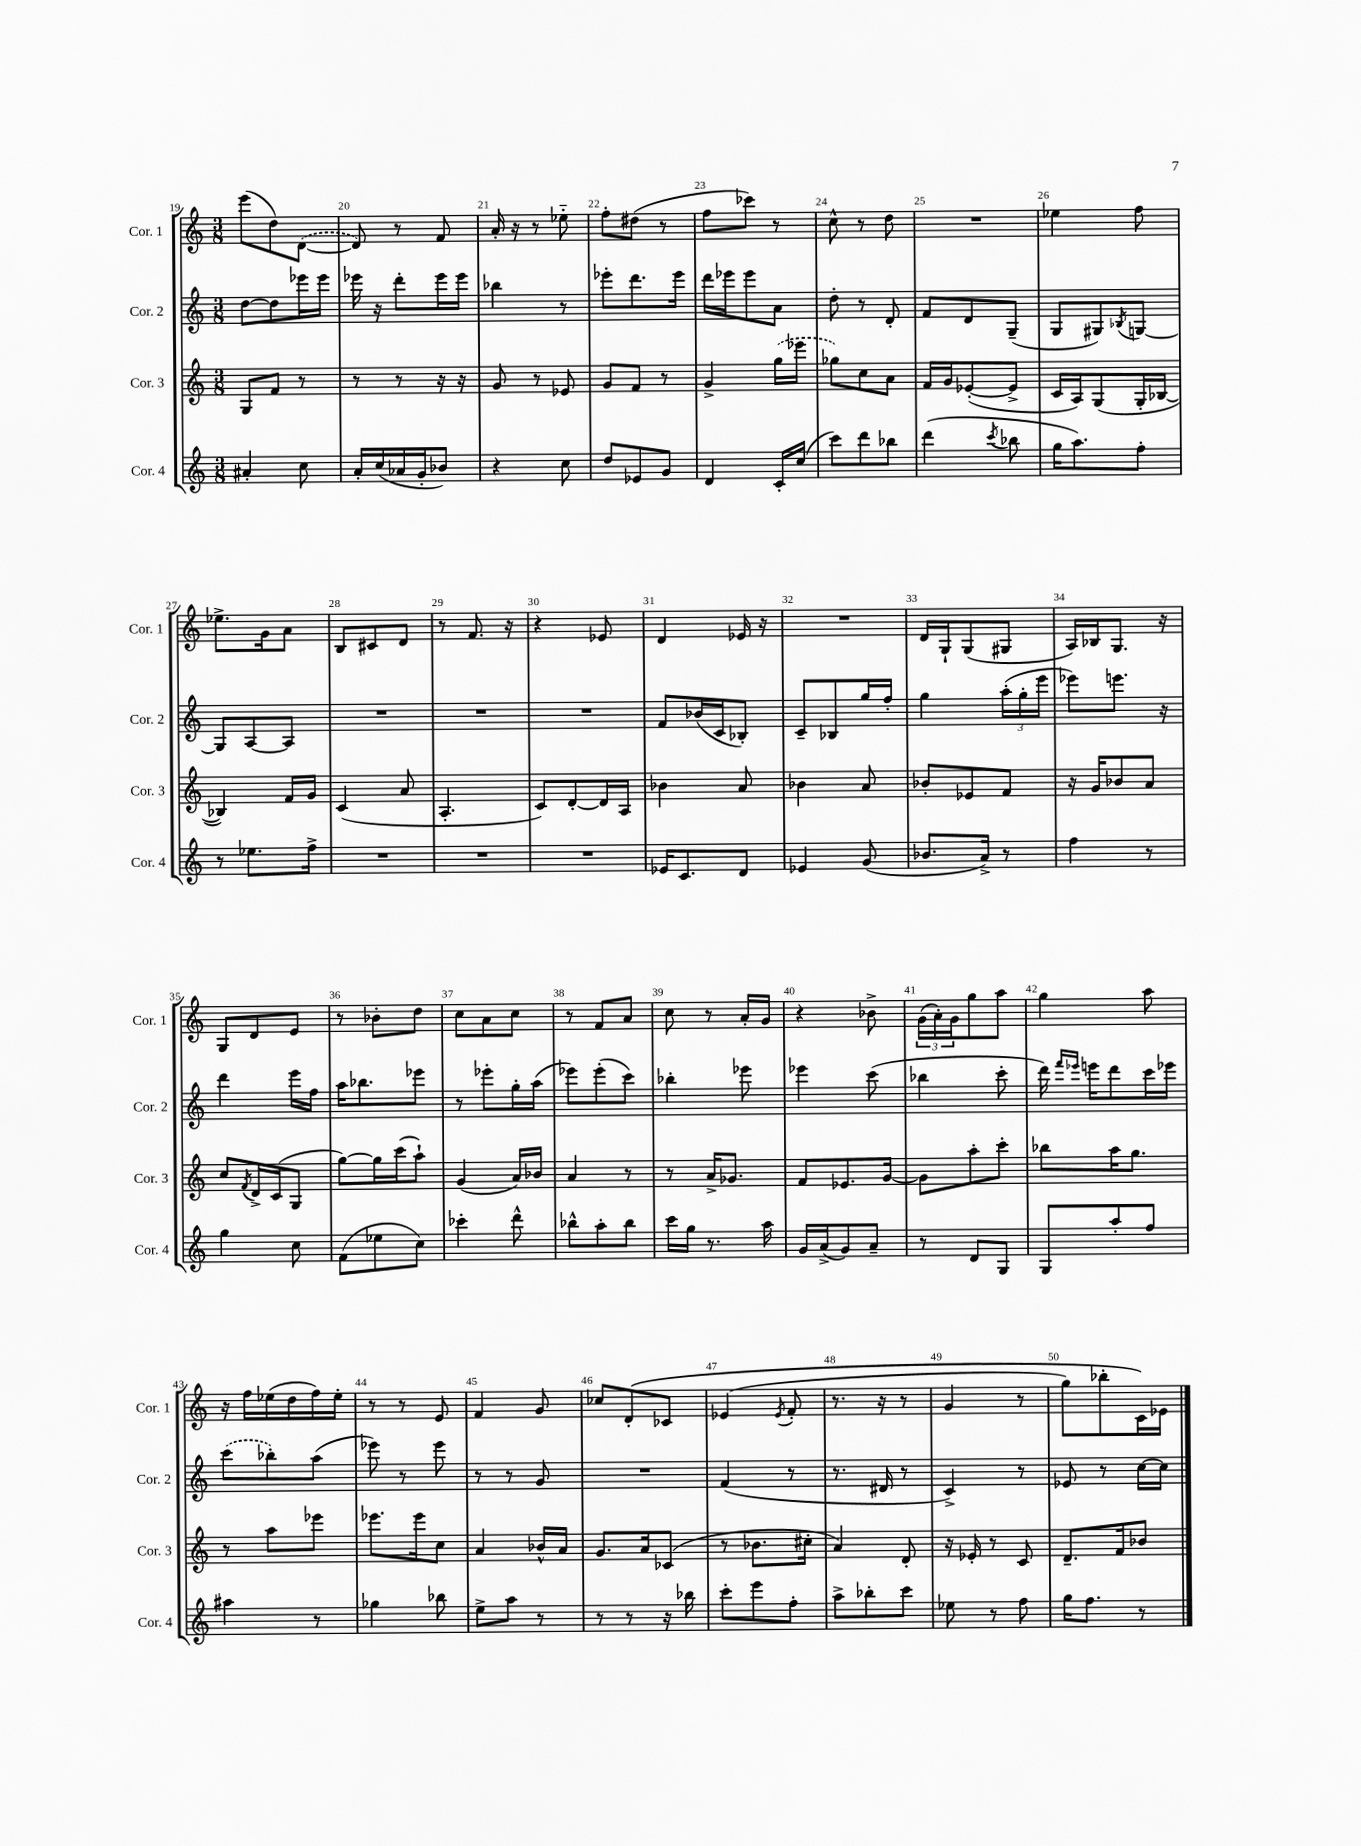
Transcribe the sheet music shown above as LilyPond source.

<<
\new StaffGroup <<
\new Staff = "s0" \with { instrumentName = "Cor. 1" shortInstrumentName = "Cor. 1" } {
    \clef treble \key c \major \numericTimeSignature \time 3/8
    e'''8( d''8) \once \slurDashed d'8~( |
    d'8) r8 f'8 |
    a'16-. r16 r8 ees''8-_ |
    f''8-. dis''8( r8 |
    f''8 ces'''8) r8 |
    c''8-^ r8 d''8 |
    R4. |
    ees''4 f''8 |
    ees''8.-> g'16 a'8 |
    b8 cis'8 d'8 |
    r8 f'8. r16 |
    r4 ees'8 |
    d'4 ees'16 r16 |
    R4. |
    d'16 g16-! g8( gis8 |
    a16) bes16 g8. r16 |
    g8 d'8 e'8 |
    r8 bes'8-. d''8 |
    c''8 a'8 c''8 |
    r8 f'8 a'8 |
    c''8 r8 a'16-. g'16 |
    r4 bes'8-> |
    \tuplet 3/2 { g'16( a'16-.) g'16 } g''8 a''8 |
    g''4 a''8 |
    r16 f''16 ees''16( d''16 f''16) ees''16-. |
    r8 r8 e'8 |
    f'4 g'8 |
    ces''8 d'8-.\( ces'8 |
    ees'4( \acciaccatura { ees'8 } f'8-. |
    r8. r16 r8 |
    g'4 r8 |
    g''8) bes''8-. c'16\) ees'16 \bar "|." |
}
\new Staff = "s1" \with { instrumentName = "Cor. 2" shortInstrumentName = "Cor. 2" } {
    \clef treble \key c \major \numericTimeSignature \time 3/8
    d''8~ d''8 ees'''16 ees'''16 |
    ees'''16 r16 d'''8-. ees'''16 ees'''16 |
    bes''4 r8 |
    ees'''8-. d'''8. ees'''16 |
    d'''16 ees'''16 ees'''8 a'8 |
    d''8-. r8 d'8-. |
    f'8 d'8 g8--( |
    g8 gis8) \acciaccatura { bes8 } g8~ |
    g8 a8~ a8 |
    R4. |
    R4. |
    R4. |
    f'8 bes'16( c'16 bes8-.) |
    c'8-- bes8 g''16 f''16-. |
    g''4 \tuplet 3/2 { a''16-.( g''16-. e'''16 } |
    ees'''8) e'''8. r16 |
    d'''4 e'''16 f''16 |
    a''16 bes''8. ees'''8 |
    r8 ees'''8-. g''16-. a''16( |
    ees'''8) ees'''8-.( c'''8) |
    bes''4-. ees'''8 |
    ees'''4 c'''8( |
    bes''4 c'''8-. |
    d'''16) \grace { f'''16 ees'''16 } e'''16 d'''8 c'''16 ees'''16 |
    \once \slurDashed c'''8( bes''8-.) a''8( |
    ees'''8) r8 ees'''8 |
    r8 r8 g'8 |
    R4. |
    f'4( r8 |
    r8. dis'16 r8 |
    c'4->) r8 |
    ees'8 r8 c''16~ c''16 \bar "|." |
}
\new Staff = "s2" \with { instrumentName = "Cor. 3" shortInstrumentName = "Cor. 3" } {
    \clef treble \key c \major \numericTimeSignature \time 3/8
    g8 f'8 r8 |
    r8 r8 r16 r16 |
    g'8 r8 ees'8 |
    g'8 f'8 r8 |
    g'4-> \once \slurDashed g''16( ees'''16 |
    ges''8) c''8 a'8 |
    f'16 g'16 ees'8~-.( ees'8-> |
    c'16 a16) g8( g16-. bes16~ |
    bes4) f'16 g'16 |
    c'4( a'8 |
    a4.-. |
    c'8) d'8~-. d'16 a16 |
    bes'4 a'8 |
    bes'4 a'8 |
    bes'8-. ees'8 f'8 |
    r16 g'16 bes'8 a'8 |
    c''8 \acciaccatura { f'8 } d'16-> c'16( g8 |
    g''8~) g''16 c'''16( a''8-!) |
    g'4( a'16) bes'16 |
    a'4 r8 |
    r8 a'16-> ges'8. |
    f'8 ees'8. g'16~ |
    g'8 a''8-. c'''8-. |
    bes''8 a''16 g''8. |
    r8 a''8 ees'''8 |
    ees'''8. ees'''16 c''8 |
    a'4 bes'16-^ a'16 |
    g'8. a'16 ces'8( |
    r8 bes'8. cis''16-. |
    a'4) d'8-. |
    r16 ees'16-. r8 c'8 |
    d'8.-- f'16 bes'8 \bar "|." |
}
\new Staff = "s3" \with { instrumentName = "Cor. 4" shortInstrumentName = "Cor. 4" } {
    \clef treble \key c \major \numericTimeSignature \time 3/8
    ais'4-. c''8 |
    a'16-. c''16( aes'16 g'16-. bes'8) |
    r4 c''8 |
    d''8 ees'8 g'8 |
    d'4 c'16-. c''16( |
    c'''8) d'''8 bes''8 |
    d'''4( \acciaccatura { c'''8 } bes''8 |
    g''16 a''8.) f''8-. |
    r8 ees''8. f''16-> |
    R4. |
    R4. |
    R4. |
    ees'16 c'8. d'8 |
    ees'4 g'8( |
    bes'8. a'16->) r8 |
    f''4 r8 |
    g''4 c''8 |
    f'8( ees''8 c''8) |
    ces'''4-. d'''8-^ |
    bes''8-^ a''8-. bes''8 |
    c'''16 g''16 r8. a''16 |
    g'16 a'16->( g'8) a'8-- |
    r8 d'8 g8 |
    g8 a''8-. f''8 |
    ais''4 r8 |
    ges''4 bes''8 |
    e''8-> a''8 r8 |
    r8 r8 r16 bes''16 |
    c'''8-. e'''8 f''8-. |
    a''8-> bes''8-. c'''8 |
    ees''8 r8 f''8 |
    g''16 f''8. r8 \bar "|." |
}
>>
>>
\layout { \context { \Score currentBarNumber = #19 \override BarNumber.break-visibility = ##(#f #t #t) barNumberVisibility = #all-bar-numbers-visible } }
